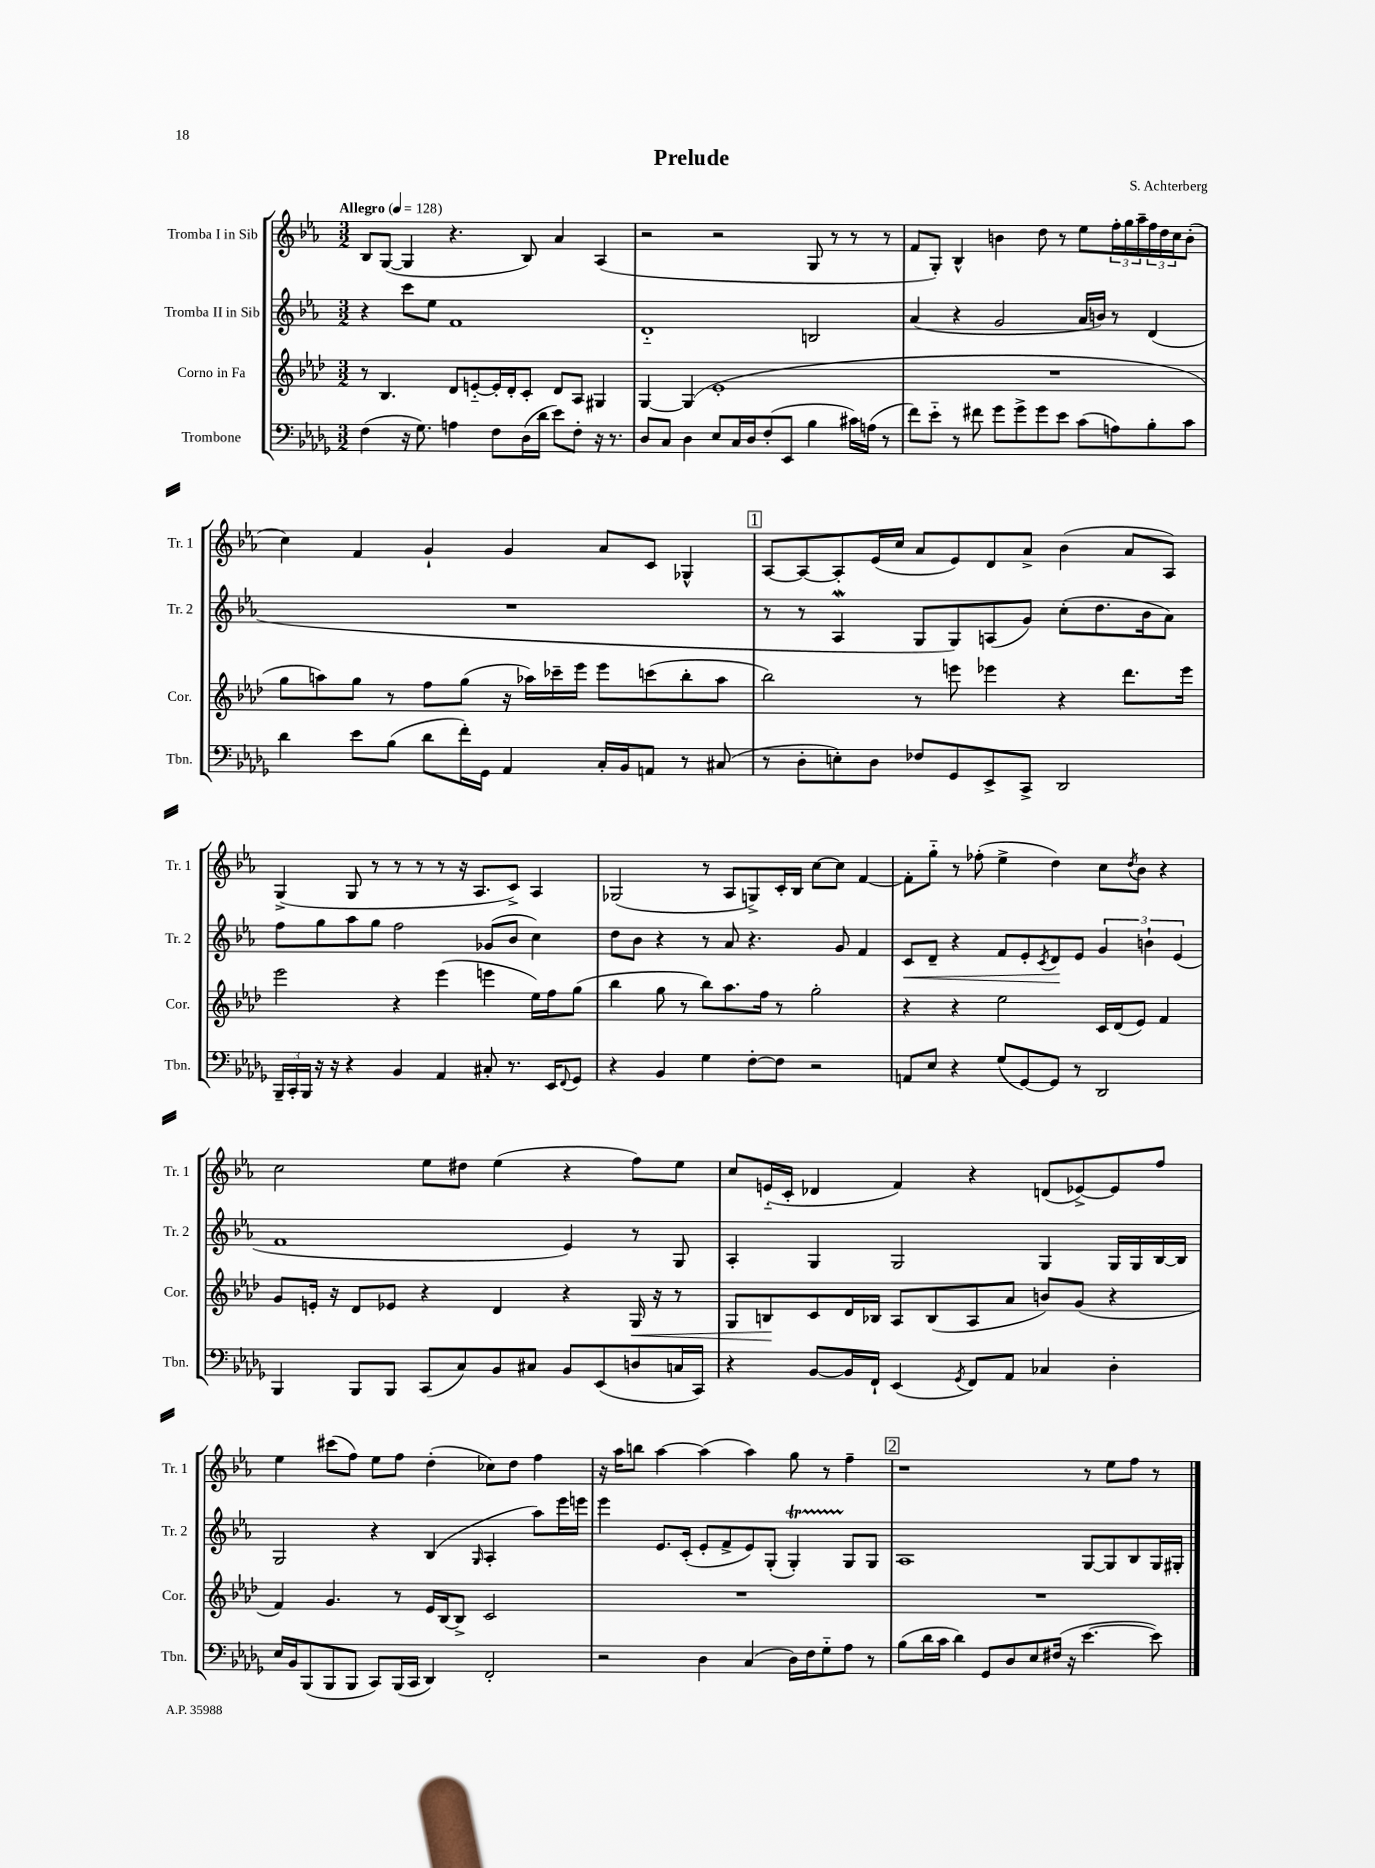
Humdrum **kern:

**kern	**kern	**dynam	**kern	**dynam	**kern
*part4	*part3	*part3	*part2	*part2	*part1
*staff4	*staff3	*staff3	*staff2	*staff2	*staff1
*I"Trombone	*I"Corno in Fa	*	*I"Tromba II in Sib	*	*I"Tromba I in Sib
*I'Tbn.	*I'Cor.	*	*I'Tr. 2	*	*I'Tr. 1
*clefF4	*clefG2	*	*clefG2	*	*clefG2
*k[b-e-a-d-g-]	*k[b-e-a-d-]	*	*k[b-e-a-]	*	*k[b-e-a-]
*M3/2	*M3/2	*	*M3/2	*	*M3/2
*MM128	*MM128	*	*MM128	*	*MM128
=1	=1	=1	=1	=1	=1
!	!	!	!	!	!LO:TX:a:B:t=Allegro
(4F\	8r	.	4r	.	8B-/L
.	4.B-/	.	.	.	([8G/J
16r	.	.	8ccc\L	.	4G/]
8.G-\)	.	.	.	.	.
.	.	.	8ee-\J	.	.
4An\	8d-/L	.	1f	.	4.r
.	[8en/	.	.	.	.
8F\L	16e'/L]	.	.	.	.
.	16d-'/J	.	.	.	.
(16D-\L	8c'/J	.	.	.	8B-/)
16d-\JJ	.	.	.	.	.
8e-\L)	8d-/L	.	.	.	4a-/
8F'\J	8A-/J	.	.	.	.
16r	4G#X/	.	.	.	(4A-/
8.r	.	.	.	.	.
=2	=2	=2	=2	=2	=2
8D-/L	[4G/	.	1d	.	2r
8C/J	.	.	.	.	.
4D-\	(4G/]	.	.	.	.
8E-/L	1e-'	.	.	.	2r
16C/L	.	.	.	.	.
16D-/J	.	.	.	.	.
(8F'/	.	.	.	.	.
8EE-/J	.	.	.	.	.
4B-\	.	.	2Bn/	.	8G/
.	.	.	.	.	8r
16c#X\LL)	.	.	.	.	8r
(16An\JJ	.	.	.	.	.
8r	.	.	.	.	8r
=3	=3	=3	=3	=3	=3
8f\L)	1.r	.	(4a-/	.	8f/L
8e-\J	.	.	.	.	8G'/J)
8r	.	.	4r	.	4B-^^/
8f#X\	.	.	.	.	.
8g-\L	.	.	2g/	.	4bn\
8g-^\	.	.	.	.	.
8g-\	.	.	.	.	8dd\
8e-\J	.	.	.	.	8r
(8c\L	.	.	16a-/LL	.	8ee-\L
.	.	.	16bn/JJ)	.	.
8An\)	.	.	8r	.	24ff'\L
.	.	.	.	.	24gg\
.	.	.	.	.	24aa-~\
8B-'\	.	.	(4d/	.	24ff\
.	.	.	.	.	24dd\
.	.	.	.	.	24cc\J
8c\J	.	.	.	.	(8b'\J
!!LO:LB:g=z
=4	=4	=4	=4	=4	=4
4d-\	8gg\L	.	1.r	.	4cc\)
.	8aan\)	.	.	.	.
8e-\L	8gg\J	.	.	.	4f/
(8B-\J	8r	.	.	.	.
8d-\L	8ff\L	.	.	.	4g`/
16f'\L)	(8gg\J	.	.	.	.
16GG-\JJ	.	.	.	.	.
4AA-/	16r	.	.	.	4g/
.	16aa-X\LL)	.	.	.	.
.	16ccc-X~\	.	.	.	.
.	16eee-\JJ	.	.	.	.
16C'/LL	8eee-\L	.	.	.	8a-/L
16BB-/J	.	.	.	.	.
8AAn/J	(8cccn\	.	.	.	8c/J
8r	8bb-'\	.	.	.	4G-X^^/
(8C#X/	8aa-\J	.	.	.	.
!!LO:REH:place=s1:t=1
=5	=5	=5	=5	=5	=5
8r	2bb-\)	.	8r	.	[8A-/L
8D-'\L	.	.	8r	.	8A-/_
8En'\)	.	.	4A-w/	.	8A-'/]
8D-\J	.	.	.	.	(16e-/L
.	.	.	.	.	16cc/JJ
8F-X/L	8r	.	8G/L	.	8a-/L
8GG-/	8eeen\	.	8G/)	.	8e-/)
8EE-^/	4eee-X\	.	(8An/	.	8d/
8CC^/J	.	.	8g/J)	.	8a-^/J
2DD-/	4r	.	(8cc'\L	.	(4b-\
.	.	.	8.dd\	.	.
.	8.ddd-\L	.	.	.	8a-/L
.	.	.	16b-\k	.	.
.	.	.	8a-\J)	.	8A-/J)
.	16eee-\Jk	.	.	.	.
!!LO:LB:g=z
=6	=6	=6	=6	=6	=6
24BBB-~/LL	2eee-\	.	8ff\L	.	(4G^/
24CC'/	.	.	.	.	.
24BBB-/JJ	.	.	.	.	.
16r	.	.	8gg\	.	.
16r	.	.	.	.	.
4r	.	.	8aa-\	.	8G/
.	.	.	8gg\J	.	8r
4BB-/	4r	.	2ff\	.	8r
.	.	.	.	.	8r
4AA-/	(4eee-\	.	.	.	8r
.	.	.	.	.	16r
.	.	.	.	.	8.A-/L
8C#X'/	4eeen\	.	(8g-X/L	.	.
8.r	.	.	8b-/J	.	8c^/J)
.	16ee-\LL)	.	4cc\)	.	4A-/
16EE-/KL	16ff\J	.	.	.	.
8qqFF/	.	.	.	.	.
8GG-/J	(8gg\J	.	.	.	.
=7	=7	=7	=7	=7	=7
4r	4bb-\	.	8dd\L	.	(2G-X/
.	.	.	8b-\J	.	.
4BB-/	8gg\	.	4r	.	.
.	8r	.	.	.	.
4G-\	8bb-\L)	.	8r	.	8r
.	8.aa-\	.	8a-/	.	8A-/L
[8F'\L	.	.	4.r	.	8Gn^/)
.	16ff\Jk	.	.	.	.
8F\J]	8r	.	.	.	16c'/L
.	.	.	.	.	16B-/JJ
2r	2gg'\	.	.	.	[8cc\L
.	.	.	8g/	.	8cc\J]
.	.	.	4f/	.	[4f/
=8	=8	=8	=8	=8	=8
!	!	!	!	!LO:HP:b	!
8AAn/L	4r	.	8c/L	<	8f'\L]
8E-/J	.	.	8d~/J	.	8gg\J
4r	4r	.	4r	.	8r
.	.	.	.	.	(8ff-X'\
(8G-/L	2ee-\	.	8f/L	.	4ee-^\
[8GG-/)	.	.	8e-'/	.	.
.	.	.	8qc/	.	.
8GG-/J]	.	.	8d/	.	4dd\)
8r	.	.	8e-/J	[	.
2DD-/	16c/LL	.	6g/	.	8cc\L
.	(16d-/J	.	.	.	.
.	.	.	.	.	8qdd/
.	8e-/J)	.	.	.	8b-\J
.	.	.	6bn`\	.	.
.	4f/	.	.	.	4r
.	.	.	(6e-/	.	.
!!LO:LB:g=z
=9	=9	=9	=9	=9	=9
4BBB-/	8g/L	.	1f	.	2cc\
.	16en'/Jk	.	.	.	.
.	16r	.	.	.	.
8BBB-/L	8d-/L	.	.	.	.
8BBB-/J	8e-X/J	.	.	.	.
(8CC/L	4r	.	.	.	8ee-\L
8C/)	.	.	.	.	8dd#X\J
8BB-/	4d-/	.	.	.	(4ee-\
8C#X/J	.	.	.	.	.
8BB-/L	4r	.	4e-/)	.	4r
(8EE-/	.	.	.	.	.
!	!	!LO:HP:b	!	!	!
8Dn/	16G/	<	8r	.	8ff\L)
.	16r	.	.	.	.
16Cn/L	8r	.	8G/	.	8ee-\J
16CC/JJ)	.	.	.	.	.
=10	=10	=10	=10	=10	=10
4r	8G/L	.	4A-'/	.	8cc/L
.	8Bn/	.	.	.	(16en/L
.	.	.	.	.	16c'/JJ
[8BB-/L	8c/	[	4G/	.	4d-X/
16BB-/L]	16d-/L	.	.	.	.
16FF`/JJ	16B-X/JJ	.	.	.	.
(4EE-/	8A-/L	.	2G/	.	4f/)
.	(8B-/	.	.	.	.
8qGG-/	.	.	.	.	.
8FF/L)	8A-/	.	.	.	4r
8AA-/J	8a-/J	.	.	.	.
4C-X/	8bn/L)	.	4G/	.	(8dn/L
.	(8g/J	.	.	.	[8e-X^/)
4D-'\	4r	.	16G/LL	.	8e-/]
.	.	.	16G/	.	.
.	.	.	[16B-/	.	8ff/J
.	.	.	16B-/JJ]	.	.
!!LO:LB:g=z
=11	=11	=11	=11	=11	=11
16E-/LL	4f/)	.	2G/	.	4ee-\
16BB-/J	.	.	.	.	.
(8BBB-/	.	.	.	.	.
8BBB-/	4.g/	.	.	.	(8ccc#X\L
8BBB-/J	.	.	.	.	8ff\J)
8CC/L)	.	.	4r	.	8ee-\L
(16BBB-/L	8r	.	.	.	8ff\J
16CC/JJ	.	.	.	.	.
4DD-/)	16e-/LL	.	(4B-/	.	(4dd'\
.	[16B-/J	.	.	.	.
.	8B-^/J]	.	.	.	.
.	.	.	16qqG/	.	.
2FF'/	2c/	.	4A-'/	.	8cc-X\L)
.	.	.	.	.	8dd\J
.	.	.	8aa-\L)	.	4ff\
.	.	.	16eee-\L	.	.
.	.	.	16eeen\JJ	.	.
=12	=12	=12	=12	=12	=12
2r	1.r	.	4eee-\	.	16r
.	.	.	.	.	16aa-\KL
.	.	.	.	.	8bbn\J
.	.	.	8.e-/L	.	[4aa-\
.	.	.	(16c'/Jk	.	.
4D-\	.	.	8e-'/L	.	(4aa-\]
.	.	.	8f^/	.	.
(4C/	.	.	8e-/)	.	4aa-\)
.	.	.	(8G'/J	.	.
16D-\LL)	.	.	4Gt'/)	.	8gg\
16F\J	.	.	.	.	.
8G-\	.	.	.	.	8r
8A-\J	.	.	8G/L	.	4ff~\
8r	.	.	8G/J	.	.
!!LO:REH:place=s1:t=2
=13	=13	=13	=13	=13	=13
(8B-\L	1.r	.	1A-	.	1r
16d-\L	.	.	.	.	.
16c\JJ	.	.	.	.	.
4d-\)	.	.	.	.	.
8GG-/L	.	.	.	.	.
8D-/	.	.	.	.	.
8E-/	.	.	.	.	.
(16F#X/Jk	.	.	.	.	.
16r	.	.	.	.	.
[4.e-\	.	.	[8G/L	.	8r
.	.	.	8G/]	.	8ee-\L
.	.	.	8B-/	.	8ff\J
8e-\])	.	.	16G/L	.	8r
.	.	.	16G#X'/JJ	.	.
==	==	==	==	==	==
*-	*-	*-	*-	*-	*-
